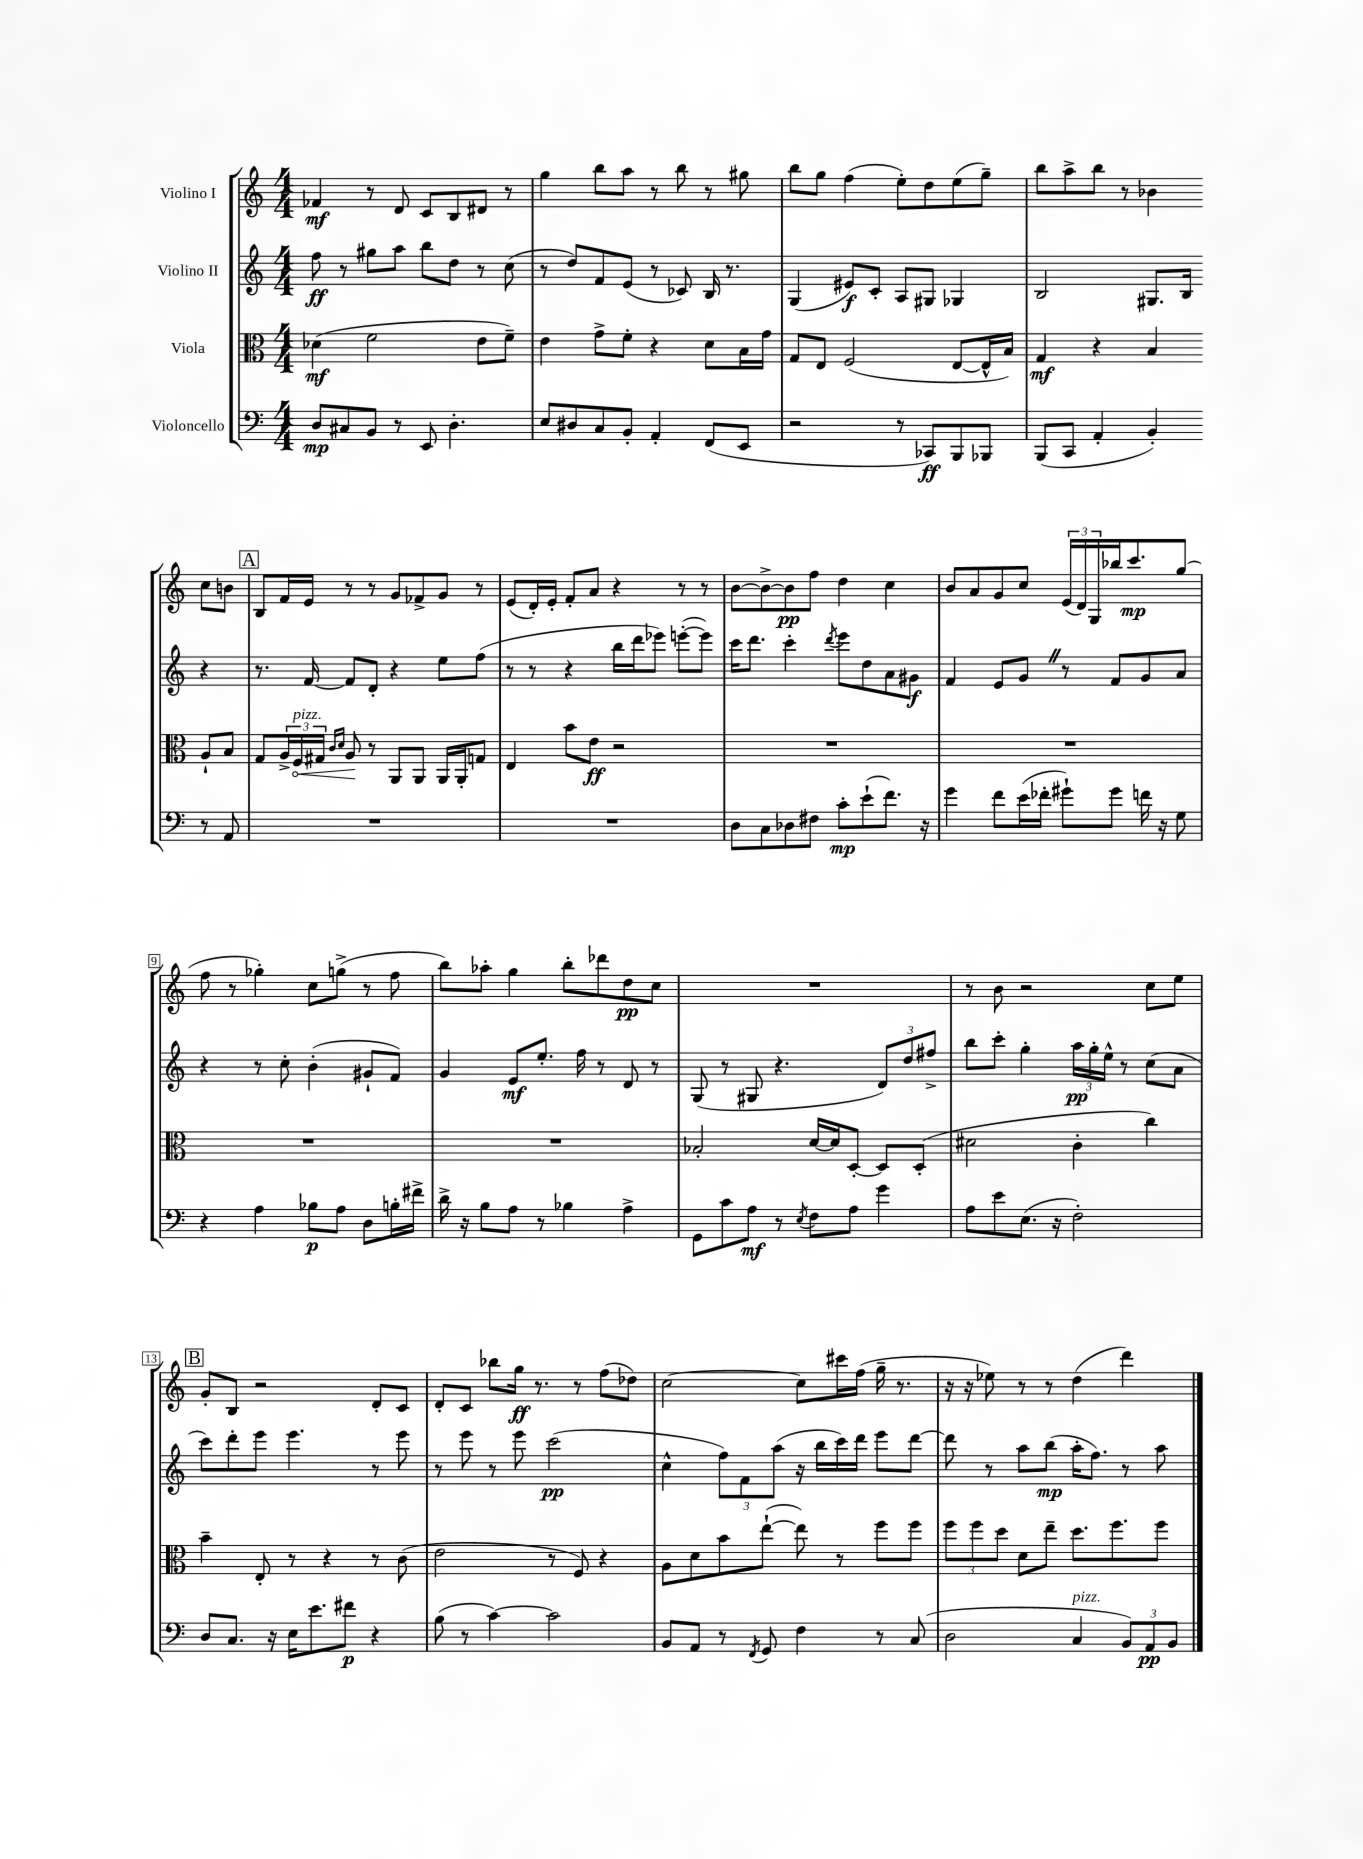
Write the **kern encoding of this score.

**kern	**kern	**kern	**kern
*staff4	*staff3	*staff2	*staff1
*clefF4	*clefC3	*clefG2	*clefG2
*k[]	*k[]	*k[]	*k[]
*M4/4	*M4/4	*M4/4	*M4/4
8D/L	(4d-\	8ff\	4f-/
8C#/	.	8r	.
8BB/J	2f\	8gg#\L	8r
8r	.	8aa\J	8d/
8EE/	.	8bb\L	8c/L
4.D'\	.	8dd\J	8B/
.	8e\L	8r	8d#/J
.	8f~\J)	(8cc\	8r
=	=	=	=
8E/L	4e\	8r	4gg\
8D#/	.	8dd/L)	.
8C/	8g^\L	8f/	8bb\L
8BB'/J	8f'\J	(8e/J	8aa\J
4AA'/	4r	8r	8r
.	.	8c-/)	8bb\
(8FF/L	8d\L	16B/	8r
.	.	8.r	.
8EE/J	16B\L	.	8gg#\
.	16g\JJ	.	.
=	=	=	=
2r	8G/L	(4G/	8bb\L
.	8E/J	.	8gg\J
.	(2F/	8e#/L)	(4ff\
.	.	8c'/J	.
8r	.	8A/L	8ee'\L)
8CC-/L)	.	8G#/J	8dd\
8BBB/	[8E/L	4G-/	(8ee\
8BBB-/J	16E^^/]L	.	8gg~\J)
.	16B/JJ)	.	.
=	=	=	=
(8BBB/L	4G/	2B/	8bb\L
8CC/J	.	.	8aa^\
4AA'/	4r	.	8bb\J
.	.	.	8r
4BB'/)	4B/	8.G#/L	4b-\
.	.	16B/Jk	.
8r	8A`/L	4r	8cc\L
8AA/	8B/J	.	8b\J
=	=	=	=
1r	8G/L	8.r	8B/L
.	24A^/L	.	16f/L
.	24F/	.	.
.	.	[16f/	16e/JJ
.	24G#/JJ	.	.
.	16qqc/LL	.	.
.	16qqd/JJ	.	.
.	8A/	8f/]L	8r
.	8r	8d'/J	8r
.	8AA/L	4r	8g/L
.	8AA/J	.	8f-^/
.	16AA/LL	8ee\L	8g/J
.	16AA'/J	.	.
.	8G/J	(8ff\J	8r
=	=	=	=
1r	4E/	8r	(8e/L
.	.	8r	16d'/L)
.	.	.	16e'/JJ
.	8b\L	4r	8f'/L
.	8e\J	.	8a/J
.	2r	16bb\LL	4r
.	.	16ddd\J	.
.	.	8eee-\J)	.
.	.	([8eee'\L	8r
.	.	8eee\]J)	8r
=	=	=	=
8D\L	1r	16ccc\LK	[8b\L
.	.	8.ddd\J	.
8C\	.	.	8b^\_
8D-\	.	4ccc'\	8b\]
8F#\J	.	.	8ff\J
.	.	8qddd/	.
8c'\L	.	8eee\L	4dd\
(8e`\	.	8dd\	.
8.f\J)	.	8a\	4cc\
.	.	8g#\J	.
16r	.	.	.
=	=	=	=
4g\	1r	4f/	8b/L
.	.	.	8a/
8f\L	.	8e/L	8g/
(16e\L	.	8g/J	8cc/J
16f-'\JJ	.	.	.
8g#`\L)	.	8r	(24e/LL
.	.	.	24d/)
.	.	.	24G/
8g#\J	.	8f/L	16bb-/J
.	.	.	8.ccc/
16f\	.	8g/	.
16r	.	.	.
8G\	.	8a/J	(8gg/J
=	=	=	=
4r	1r	4r	8ff\
.	.	.	8r
4A\	.	8r	4gg-'\)
.	.	8cc'\	.
8B-\L	.	(4b'\	8cc\L
8A\J	.	.	(8gg^\J
8D\L	.	8g#`/L	8r
16B'\L	.	8f/J)	8ff\
16f#^\JJ	.	.	.
=	=	=	=
16d^\	1r	4g/	8bb\L)
16r	.	.	.
8B\L	.	.	8aa-'\J
8A\J	.	8e/L	4gg\
8r	.	8.ee'/J	.
4B-\	.	.	8bb'\L
.	.	16ff\	.
.	.	8r	8ddd-\
4A^\	.	8d/	8dd\
.	.	8r	8cc\J
=	=	=	=
8GG\L	2B-'/	(8G/	1r
8c\	.	8r	.
8A\J	.	8G#/	.
8r	.	4.r	.
8qE/	.	.	.
8F\L	[16d/LL	.	.
.	16d/]J	.	.
8A\J	[8D'/J	.	.
4g\	8D/]L	12d/L)	.
.	.	12dd/	.
.	(8D'/J	.	.
.	.	12ff#^/J	.
=	=	=	=
8A\L	2d#\	8bb\L	8r
8e\	.	8ccc'\J	8b\
(8.E\J	.	4gg'\	2r
16r	.	.	.
2F'\)	4c'\	24aa\LL	.
.	.	24gg'\	.
.	.	24ee^^\JJ	.
.	.	8r	.
.	4cc\)	(8cc\L	8cc\L
.	.	8a\J	8ee\J
=	=	=	=
8D/L	4b~\	8ccc\L)	8g'/L
8.C/J	.	8ddd'\	8B/J
.	8E'/	8eee\J	2r
16r	.	.	.
16E\LK	8r	4.eee\	.
8.e\	.	.	.
.	4r	.	.
8f#\J	.	.	.
4r	8r	8r	8d'/L
.	(8c\	8eee\	8c/J
=	=	=	=
(8B\	2e\	8r	8d'/L
8r	.	8eee\	8c/J
[4c\)	.	8r	8bb-\L
.	.	8eee\	16gg\Jk
.	.	.	8.r
2c\]	8r	(2ccc\	.
.	8F/)	.	8r
.	4r	.	(8ff\L
.	.	.	8dd-\J)
=	=	=	=
8BB/L	8A\L	4cc^^\	[2cc\
8AA/J	8d\	.	.
8r	8b\	12ff\L)	.
.	.	12f\	.
8qFF/	.	.	.
8GG/	([8ee`\J	.	.
.	.	(12aa\J	.
4F\	8ee\])	16r	8cc\]L
.	.	16bb\LL	.
.	8r	16ccc\)	16ccc#\L
.	.	16ddd\JJ	(16ff\JJ
8r	8ff\L	8eee\L	16gg~\
.	.	.	8.r
(8C/	8ff\J	[8ddd\J	.
=	=	=	=
2D\	12ff\L	8ddd\]	16r
.	.	.	16r
.	12ff\	.	.
.	.	8r	8ee-\)
.	12dd\J	.	.
.	8d\L	8aa\L	8r
.	8ee~\J	(8bb\J	8r
4C/	8.dd\L	16aa'\LK	(4dd\
.	.	8.ff\J)	.
.	8.ff\	.	.
12BB/L)	.	8r	4ddd\)
12AA/	.	.	.
.	8ff\J	8aa\	.
12BB/J	.	.	.
==	==	==	==
*-	*-	*-	*-
